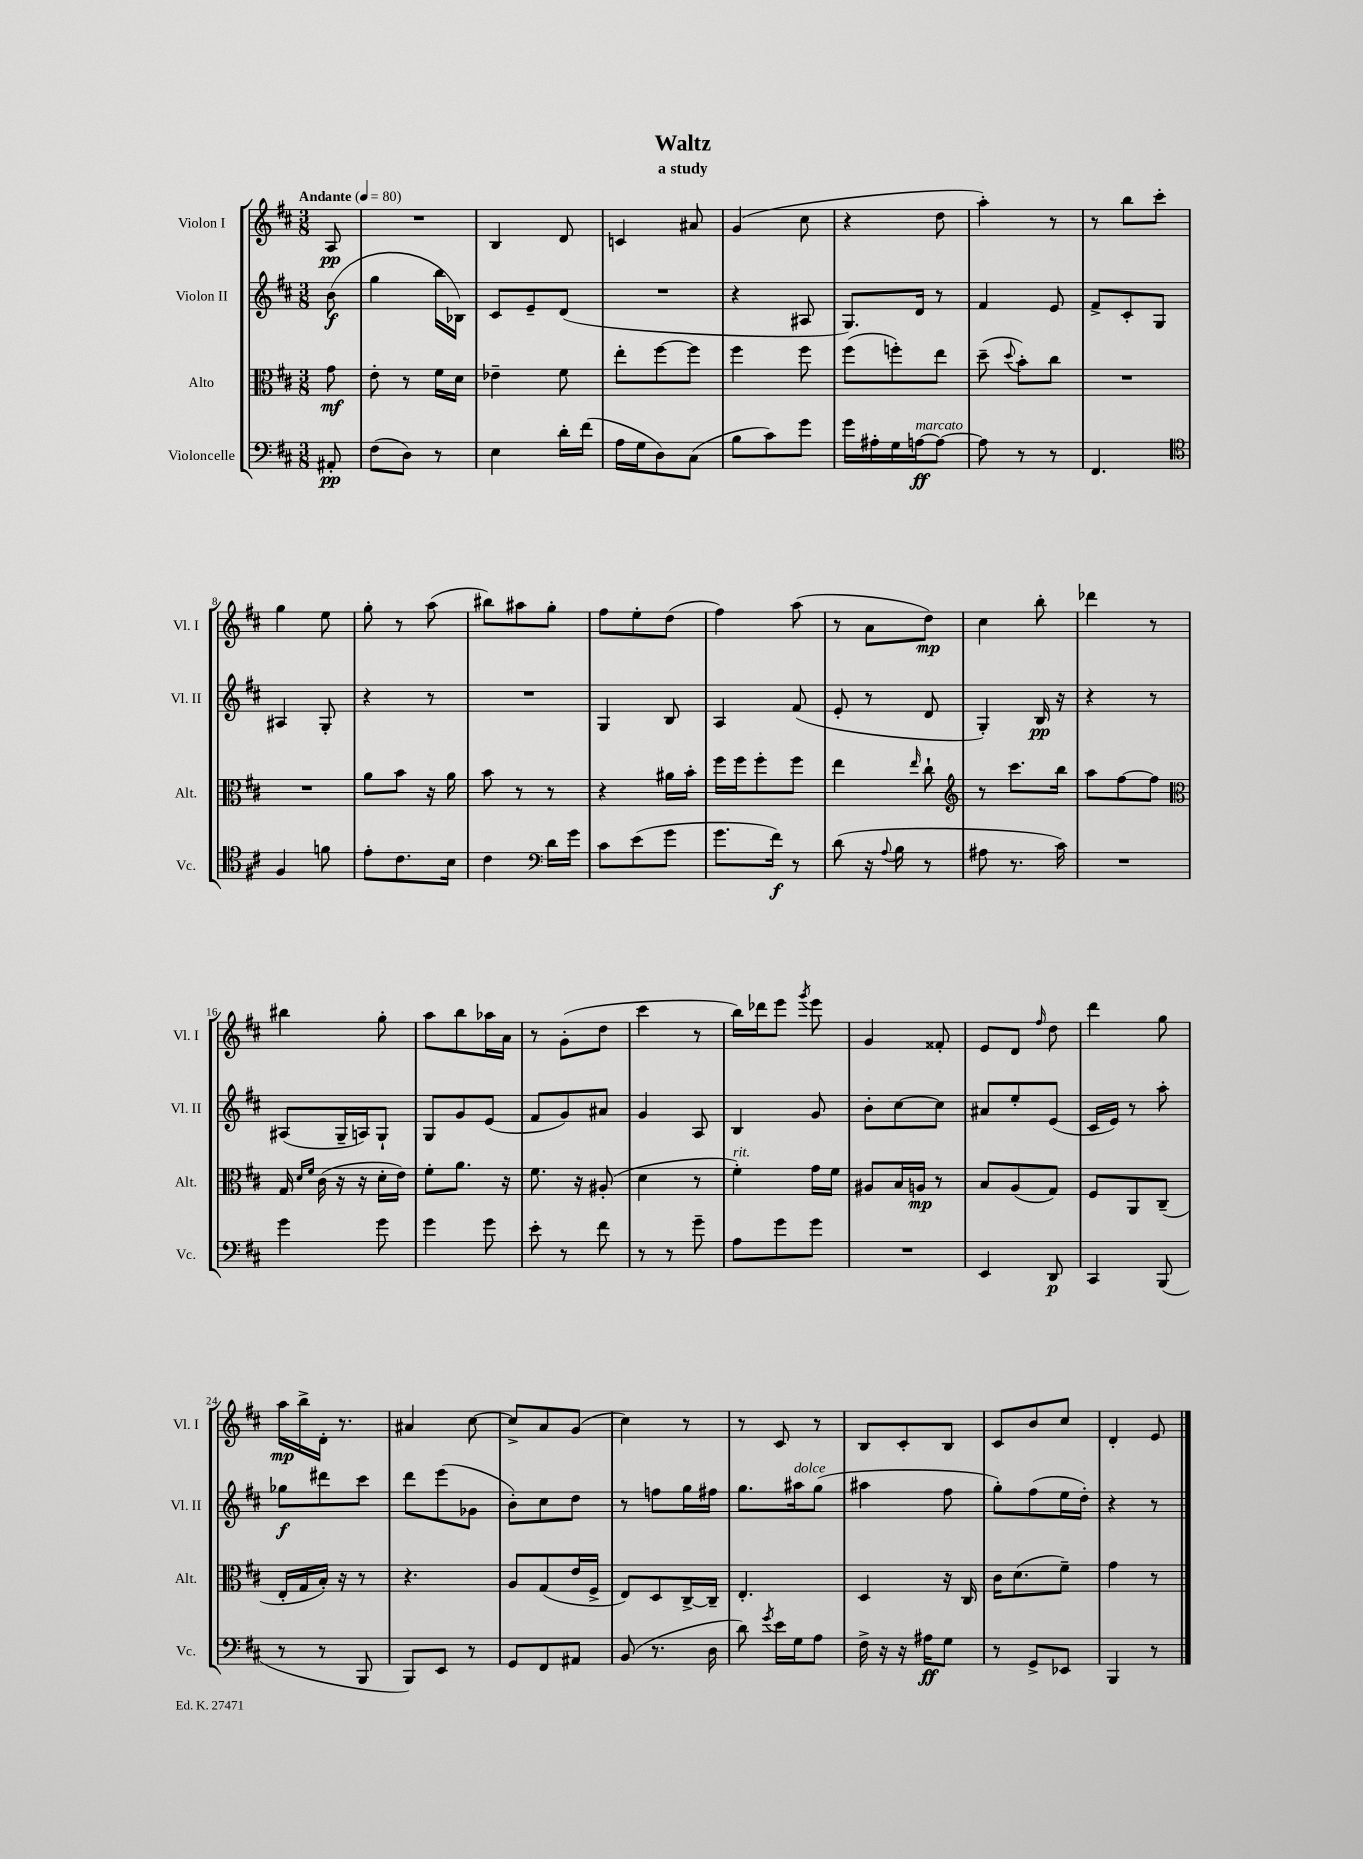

**kern	**dynam	**kern	**dynam	**kern	**dynam	**kern	**dynam
*part4	*part4	*part3	*part3	*part2	*part2	*part1	*part1
*staff4	*staff4	*staff3	*staff3	*staff2	*staff2	*staff1	*staff1
*I"Violoncelle	*	*I"Alto	*	*I"Violon II	*	*I"Violon I	*
*I'Vc.	*	*I'Alt.	*	*I'Vl. II	*	*I'Vl. I	*
*clefF4	*	*clefC3	*	*clefG2	*	*clefG2	*
*k[f#c#]	*	*k[f#c#]	*	*k[f#c#]	*	*k[f#c#]	*
*M3/8	*	*M3/8	*	*M3/8	*	*M3/8	*
*MM80	*	*MM80	*	*MM80	*	*MM80	*
=	=	=	=	=	=	=	=
!	!	!	!	!	!	!LO:TX:a:B:t=Andante	!
8AA#X'/	pp	8g\	mf	(8b\	f	8A/	pp
=1	=1	=1	=1	=1	=1	=1	=1
(8F#\L	.	8e'\	.	4gg\	.	4.r	.
8D\J)	.	8r	.	.	.	.	.
8r	.	16f#\LL	.	16bb\LL	.	.	.
.	.	16d\JJ	.	16B-X\JJ)	.	.	.
=2	=2	=2	=2	=2	=2	=2	=2
4E\	.	4e-X~\	.	8c#/L	.	4B/	.
.	.	.	.	8e~/	.	.	.
16d'\LL	.	8f#\	.	(8d/J	.	8d/	.
(16f#\JJ	.	.	.	.	.	.	.
=3	=3	=3	=3	=3	=3	=3	=3
16A\LL	.	8ee'\L	.	4.r	.	4cn/	.
16G\J	.	.	.	.	.	.	.
8D\)	.	[8ff#\	.	.	.	.	.
(8C#\J	.	8ff#\J]	.	.	.	8a#X/	.
=4	=4	=4	=4	=4	=4	=4	=4
8B\L	.	4ff#\	.	4r	.	(4g/	.
8c#\)	.	.	.	.	.	.	.
8g\J	.	8ff#\	.	8A#X/	.	8cc#\	.
=5	=5	=5	=5	=5	=5	=5	=5
16g\LL	.	(8ff#\L	.	8.G/L)	.	4r	.
16A#X'\	.	.	.	.	.	.	.
16G\	.	8ffn'\)	.	.	.	.	.
!LO:TX:a:i:t=marcato	!	!	!	!	!	!	!
[16An\J	ff	.	.	16d/Jk	.	.	.
8A\J_	.	8ee\J	.	8r	.	8dd\	.
=6	=6	=6	=6	=6	=6	=6	=6
8A\]	.	(8dd~\	.	4f#/	.	4aa'\)	.
.	.	8qqdd/	.	.	.	.	.
8r	.	8b'\L)	.	.	.	.	.
8r	.	8cc#\J	.	8e/	.	8r	.
=7	=7	=7	=7	=7	=7	=7	=7
4.FF#/	.	4.r	.	8f#^/L	.	8r	.
.	.	.	.	8c#'/	.	8bb\L	.
.	.	.	.	8G/J	.	8ccc#'\J	.
!!LO:LB:g=z
=8	=8	=8	=8	=8	=8	=8	=8
*clefC4	*	*	*	*	*	*	*
4F#/	.	4.r	.	4A#X/	.	4gg\	.
8fn\	.	.	.	8G'/	.	8ee\	.
=9	=9	=9	=9	=9	=9	=9	=9
8e'\L	.	8a\L	.	4r	.	8gg'\	.
8.c#\	.	8b\J	.	.	.	8r	.
.	.	16r	.	8r	.	(8aa\	.
16B\Jk	.	16a\	.	.	.	.	.
=10	=10	=10	=10	=10	=10	=10	=10
4c#\	.	8b\	.	4.r	.	8bb#X\L)	.
.	.	8r	.	.	.	8aa#X\	.
*clefF4	*	*	*	*	*	*	*
16d\LL	.	8r	.	.	.	8gg'\J	.
16g\JJ	.	.	.	.	.	.	.
=11	=11	=11	=11	=11	=11	=11	=11
8c#\L	.	4r	.	4G/	.	8ff#\L	.
(8e\	.	.	.	.	.	8ee'\	.
8g\J	.	16a#X\LL	.	8B/	.	(8dd\J	.
.	.	16b'\JJ	.	.	.	.	.
=12	=12	=12	=12	=12	=12	=12	=12
8.g\L	.	16ff#\LL	.	4A/	.	4ff#\)	.
.	.	16ff#\J	.	.	.	.	.
.	.	8ff#'\	.	.	.	.	.
16f#\Jk)	f	.	.	.	.	.	.
8r	.	8ff#\J	.	(8f#/	.	(8aa\	.
=13	=13	=13	=13	=13	=13	=13	=13
(8d\	.	4ee\	.	8e'/	.	8r	.
16r	.	.	.	8r	.	8a\L	.
8qqA/	.	.	.	.	.	.	.
16B\	.	.	.	.	.	.	.
.	.	16qqee/	.	.	.	.	.
8r	.	8cc#`\	.	8d/	.	8dd\J)	mp
=14	=14	=14	=14	=14	=14	=14	=14
*	*	*clefG2	*	*	*	*	*
8A#X\	.	8r	.	4G'/)	.	4cc#\	.
8.r	.	8.ccc#\L	.	.	.	.	.
.	.	.	.	16B/	pp	8bb'\	.
16c#\)	.	16bb\Jk	.	16r	.	.	.
=15	=15	=15	=15	=15	=15	=15	=15
4.r	.	8aa\L	.	4r	.	4ddd-X\	.
.	.	[8ff#\	.	.	.	.	.
.	.	8ff#\J]	.	8r	.	8r	.
!!LO:LB:g=z
=16	=16	=16	=16	=16	=16	=16	=16
*	*	*clefC3	*	*	*	*	*
4g\	.	16G/	.	(8A#X/L	.	4bb#X\	.
.	.	16qqd/LL	.	.	.	.	.
.	.	16qqf#/JJ	.	.	.	.	.
.	.	(16c#\	.	.	.	.	.
.	.	16r	.	16G~/L	.	.	.
.	.	16r	.	16An/J)	.	.	.
8g\	.	16d'\LL	.	8G`/J	.	8gg'\	.
.	.	16e\JJ)	.	.	.	.	.
=17	=17	=17	=17	=17	=17	=17	=17
4g\	.	8f#'\L	.	8G/L	.	8aa\L	.
.	.	8.a\J	.	8g/	.	8bb\	.
8g\	.	.	.	(8e/J	.	16aa-X\L	.
.	.	16r	.	.	.	16a\JJ	.
=18	=18	=18	=18	=18	=18	=18	=18
8e'\	.	8.f#\	.	8f#/L	.	8r	.
8r	.	.	.	8g/)	.	(8g'\L	.
.	.	16r	.	.	.	.	.
8f#\	.	(8A#X'/	.	8a#X/J	.	8dd\J	.
=19	=19	=19	=19	=19	=19	=19	=19
8r	.	4d\	.	4g/	.	4ccc#\	.
8r	.	.	.	.	.	.	.
8g~\	.	8r	.	8A/	.	8r	.
=20	=20	=20	=20	=20	=20	=20	=20
!	!	!LO:TX:a:i:t=rit.	!	!	!	!	!
8A\L	.	4f#'\)	.	4B/	.	16bb\LL)	.
.	.	.	.	.	.	16ddd-X\J	.
8g\	.	.	.	.	.	8eee\J	.
.	.	.	.	.	.	8qggg/	.
8g\J	.	16g\LL	.	8g/	.	8eee\	.
.	.	16f#\JJ	.	.	.	.	.
=21	=21	=21	=21	=21	=21	=21	=21
4.r	.	8A#X/L	.	8b'\L	.	4g/	.
.	.	16B/L	.	[8cc#\	.	.	.
.	.	16An/JJ	mp	.	.	.	.
.	.	8r	.	8cc#\J]	.	8f##X'/	.
=22	=22	=22	=22	=22	=22	=22	=22
4EE/	.	8B/L	.	8a#X/L	.	8e/L	.
.	.	(8A/	.	8ee'/	.	8d/J	.
.	.	.	.	.	.	16qqff#/	.
8DD/	p	8G/J)	.	(8e/J	.	8dd\	.
=23	=23	=23	=23	=23	=23	=23	=23
4CC#/	.	8F#/L	.	16c#/LL	.	4ddd\	.
.	.	.	.	16e/JJ)	.	.	.
.	.	8AA/	.	8r	.	.	.
(8BBB/	.	(8C#~/J	.	8aa'\	.	8gg\	.
!!LO:LB:g=z
=24	=24	=24	=24	=24	=24	=24	=24
8r	.	16E'/LL	.	8gg-X\L	f	16aa\LL	mp
.	.	16G/	.	.	.	16bb^\	.
8r	.	16B'/JJ)	.	8ddd#X\	.	16d'\JJ	.
.	.	16r	.	.	.	8.r	.
8BBB/	.	8r	.	8ccc#\J	.	.	.
=25	=25	=25	=25	=25	=25	=25	=25
8BBB/L)	.	4.r	.	8ddd\L	.	4a#X/	.
8EE/J	.	.	.	(8eee\	.	.	.
8r	.	.	.	8g-X\J	.	[8cc#\	.
=26	=26	=26	=26	=26	=26	=26	=26
8GG/L	.	8A/L	.	8b'\L)	.	8cc#^/L]	.
8FF#/	.	(8G/	.	8cc#\	.	8a/	.
8AA#X/J	.	16e/L	.	8dd\J	.	(8g/J	.
.	.	16F#^/JJ	.	.	.	.	.
=27	=27	=27	=27	=27	=27	=27	=27
(8BB/	.	8E/L)	.	8r	.	4cc#\)	.
8.r	.	8D/	.	8ffn\L	.	.	.
.	.	[16C#^/L	.	16gg\L	.	8r	.
16D\	.	16C#~/JJ]	.	16ff#X\JJ	.	.	.
=28	=28	=28	=28	=28	=28	=28	=28
8d\)	.	4.E'/	.	8.gg\L	.	8r	.
8qg/	.	.	.	.	.	.	.
16e\LL	.	.	.	.	.	8c#/	.
!	!	!	!	!LO:TX:a:i:t=dolce	!	!	!
16G\J	.	.	.	16aa#X\k	.	.	.
8A\J	.	.	.	(8gg\J	.	8r	.
=29	=29	=29	=29	=29	=29	=29	=29
16F#^\	.	4D/	.	4aa#X\	.	8B/L	.
16r	.	.	.	.	.	.	.
16r	.	.	.	.	.	8c#'/	.
16A#X\KL	ff	.	.	.	.	.	.
8G\J	.	16r	.	8ff#\	.	8B/J	.
.	.	16C#/	.	.	.	.	.
=30	=30	=30	=30	=30	=30	=30	=30
8r	.	16c#\KL	.	8gg'\L)	.	8c#/L	.
.	.	(8.d\	.	.	.	.	.
8GG^/L	.	.	.	(8ff#\	.	8b/	.
8EE-X/J	.	8f#~\J)	.	16ee\L	.	8cc#/J	.
.	.	.	.	16dd'\JJ)	.	.	.
=31	=31	=31	=31	=31	=31	=31	=31
4BBB/	.	4g\	.	4r	.	4d'/	.
8r	.	8r	.	8r	.	8e/	.
==	==	==	==	==	==	==	==
*-	*-	*-	*-	*-	*-	*-	*-
